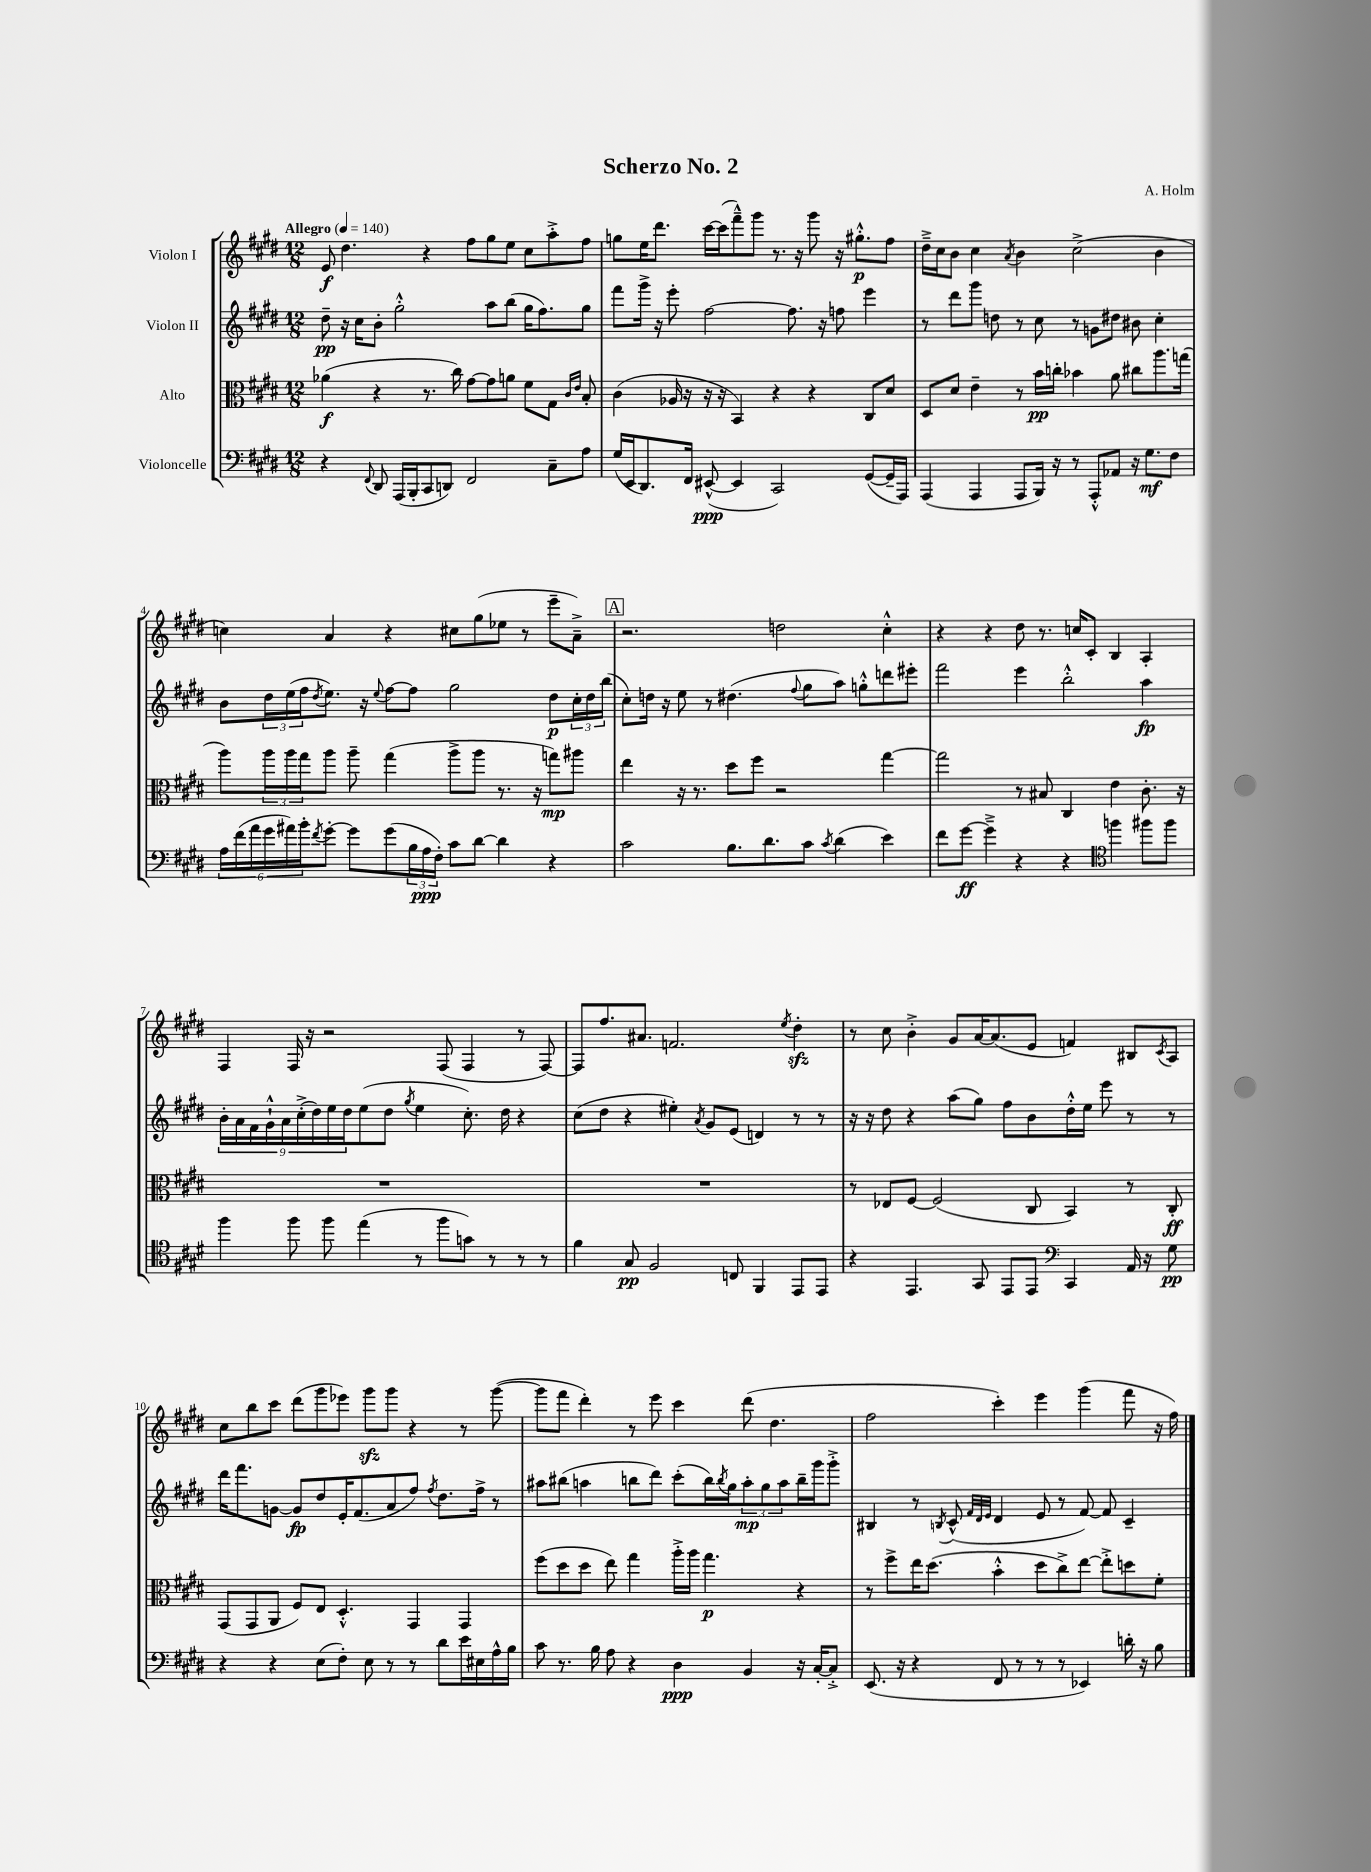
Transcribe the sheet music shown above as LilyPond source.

\header { title = "Scherzo No. 2" composer = "A. Holm" }
<<
\new StaffGroup <<
\new Staff = "s0" \with { instrumentName = "Violon I" } {
    \clef treble \key e \major \numericTimeSignature \time 12/8 \tempo "Allegro" 4 = 140
    e'8\f dis''4. r4 fis''8 gis''8 e''8 cis''8 a''8-.-> fis''8 |
    g''8 e''16 dis'''8. cis'''16~ cis'''16( fis'''8---^) gis'''8 r8. r16 gis'''8 r16 gis''8.-.-^\p fis''8 |
    dis''16---> cis''16 b'8 cis''4 \acciaccatura { a'8 } b'4 cis''2->( b'4 |
    c''4) a'4 r4 cis''8 gis''8( ees''8 r8 e'''8-- a'8--->) |
    \mark \markup { \box "A" } r2. d''2 cis''4-.-^ |
    r4 r4 dis''8 r8. c''16 cis'8-. b4 a4-. |
    fis4 fis16 r16 r2 fis8( fis4 r8 fis8~) |
    fis8 fis''8. ais'8. f'2. \acciaccatura { e''8 } dis''4-.\sfz |
    r8 cis''8 b'4-.-> gis'8 a'16~ a'8.( e'8 f'4) bis8 \acciaccatura { cis'8 } a8 |
    cis''8 b''8 cis'''8 dis'''8( gis'''8 ees'''8) gis'''8\sfz gis'''8 r4 r8 gis'''8~( |
    gis'''8 fis'''8 dis'''4-.) r8 e'''8 cis'''4 dis'''8( dis''4. |
    fis''2 cis'''4-.) e'''4 gis'''4( fis'''8 r16 fis''16) \bar "|." |
}
\new Staff = "s1" \with { instrumentName = "Violon II" } {
    \clef treble \key e \major \numericTimeSignature \time 12/8
    dis''8--\pp r16 cis''16 b'8-. gis''2-.-^ a''8 b''8( gis''16 fis''8.) gis''8 |
    fis'''8 gis'''16-> r16 e'''8-. fis''2~ fis''8. r16 f''8 e'''4 |
    r8 dis'''8 gis'''8 d''8 r8 cis''8 r8 g'8 dis''8 bis'8 cis''4-. |
    b'8 \tuplet 3/2 { dis''16 e''16( fis''16 } \acciaccatura { dis''8 } e''8.) r16 \appoggiatura { e''8 } fis''8~ fis''8 gis''2 dis''8\p \tuplet 3/2 { cis''16-. dis''16 b''16( } |
    \mark \markup { \box "A" } cis''8-.) d''16 r16 e''8 r8 dis''4.( \appoggiatura { fis''8 } gis''8 a''8) g''8-.-^ d'''8 eis'''8-. |
    fis'''2 e'''4 b''2-.-^ a''4\fp |
    \tuplet 9/8 { b'16-. a'16 fis'16 gis'16-!-^ a'16 cis''16-.->( dis''16) e''16 dis''16 } e''8( dis''8 \acciaccatura { gis''8 } e''4 cis''8.-.) dis''16 r4 |
    cis''8( dis''8 r4 eis''4-.) \acciaccatura { a'8 } gis'8 e'8( d'4) r8 r8 |
    r16 r16 dis''8 r4 a''8( gis''8) fis''8 b'8 dis''16-.-^ e''16 e'''8 r8 r8 |
    dis'''16 fis'''8. g'8~ g'8\fp dis''8 e'16-. fis'8.( a'8 fis''8) \acciaccatura { fis''8 } dis''8. fis''16-> r8 |
    ais''8 bis''8( a''4 b''8 dis'''8) cis'''8-.( b''16) \acciaccatura { b''8 } gis''16 \tuplet 3/2 { a''8-.\mp gis''8 a''8 } b''16-- gis'''16 gis'''8-.-> |
    bis4 r8 \acciaccatura { b8 } cis'8-^( \grace { fis'32 dis'32 e'32 } dis'4 e'8 r8 fis'8~) fis'8 cis'4-- \bar "|." |
}
\new Staff = "s2" \with { instrumentName = "Alto" } {
    \clef alto \key e \major \numericTimeSignature \time 12/8
    aes'4\f( r4 r8. cis''16) gis'8~ gis'8 a'8 fis'8 gis8 \grace { cis'16 e'16 } b8-. |
    cis'4( aes16 r16 r16 r16 b,4) r4 r4 cis8 dis'8 |
    dis8 dis'8 e'4-- r8 b'16\pp c''16-. bes'4 a'8 cis''8 a''8. g''16( |
    a''8) \tuplet 3/2 { a''16 a''16 gis''16 } a''8 a''8-- gis''4( a''8-> a''8 r8. r16 g''8\mp) ais''8 |
    \mark \markup { \box "A" } e''4 r16 r8. dis''8 fis''8 r2 gis''4~ |
    gis''2 r8 bis8 cis4 e'4 cis'8.-. r16 |
    R1. |
    R1. |
    r8 ees8 fis8~ fis2( cis8 b,4) r8 cis8-.\ff |
    gis,8( gis,8 a,8 fis8) e8 dis4.-.-^ gis,4 gis,4 |
    fis''8( dis''8 dis''8 e''8) gis''4 a''16-.-> a''16 gis''4.\p r4 |
    r8 fis''8-> e''16 dis''8.( b'4-.-^ dis''8 cis''8->) e''8~ e''8-.-> d''8 fis'8-. \bar "|." |
}
\new Staff = "s3" \with { instrumentName = "Violoncelle" } {
    \clef bass \key e \major \numericTimeSignature \time 12/8
    r4 \appoggiatura { fis,8 } dis,8 a,,16( b,,16-. cis,8 d,8) fis,2 cis8-- a8 |
    gis16( e,16 dis,8.) fis,16 eis,8~-^\ppp( eis,4 cis,2) gis,8~( gis,16-- a,,16) |
    a,,4( a,,4 a,,8 b,,16) r16 r8 a,,8-.-^ aes,8 r16 gis8.\mf fis8 |
    \tuplet 6/4 { a16 fis'16( a'16 gis'16 ais'16) b'16-. } \acciaccatura { fis'8 } gis'8~-. gis'8 gis'8( \tuplet 3/2 { b16 a16\ppp fis16-.) } cis'8 dis'8~ dis'4 r4 |
    \mark \markup { \box "A" } cis'2 b8. dis'8. cis'8 \acciaccatura { cis'8 } dis'4( e'4) |
    fis'8 gis'8~\ff gis'4---> r4 r4 \clef tenor f''4 fis''8 fis''8 |
    fis''4 fis''8 fis''8 e''4( r8 fis''8 g'8) r8 r8 r8 |
    fis'4 gis8\pp fis2 c8 fis,4 e,8 e,8 |
    r4 e,4. gis,8 e,8 e,8 \clef bass cis,4 a,16 r16 gis8\pp |
    r4 r4 e8( fis8-.) e8 r8 r8 dis'8 e'16 eis16 a16-^ b16 |
    cis'8 r8. b16 a8 r4 dis4\ppp b,4 r16 cis16~-. cis8-.-> |
    e,8.( r16 r4 fis,8 r8 r8 r8 ees,4) d'16-. r16 b8 \bar "|." |
}
>>
>>
